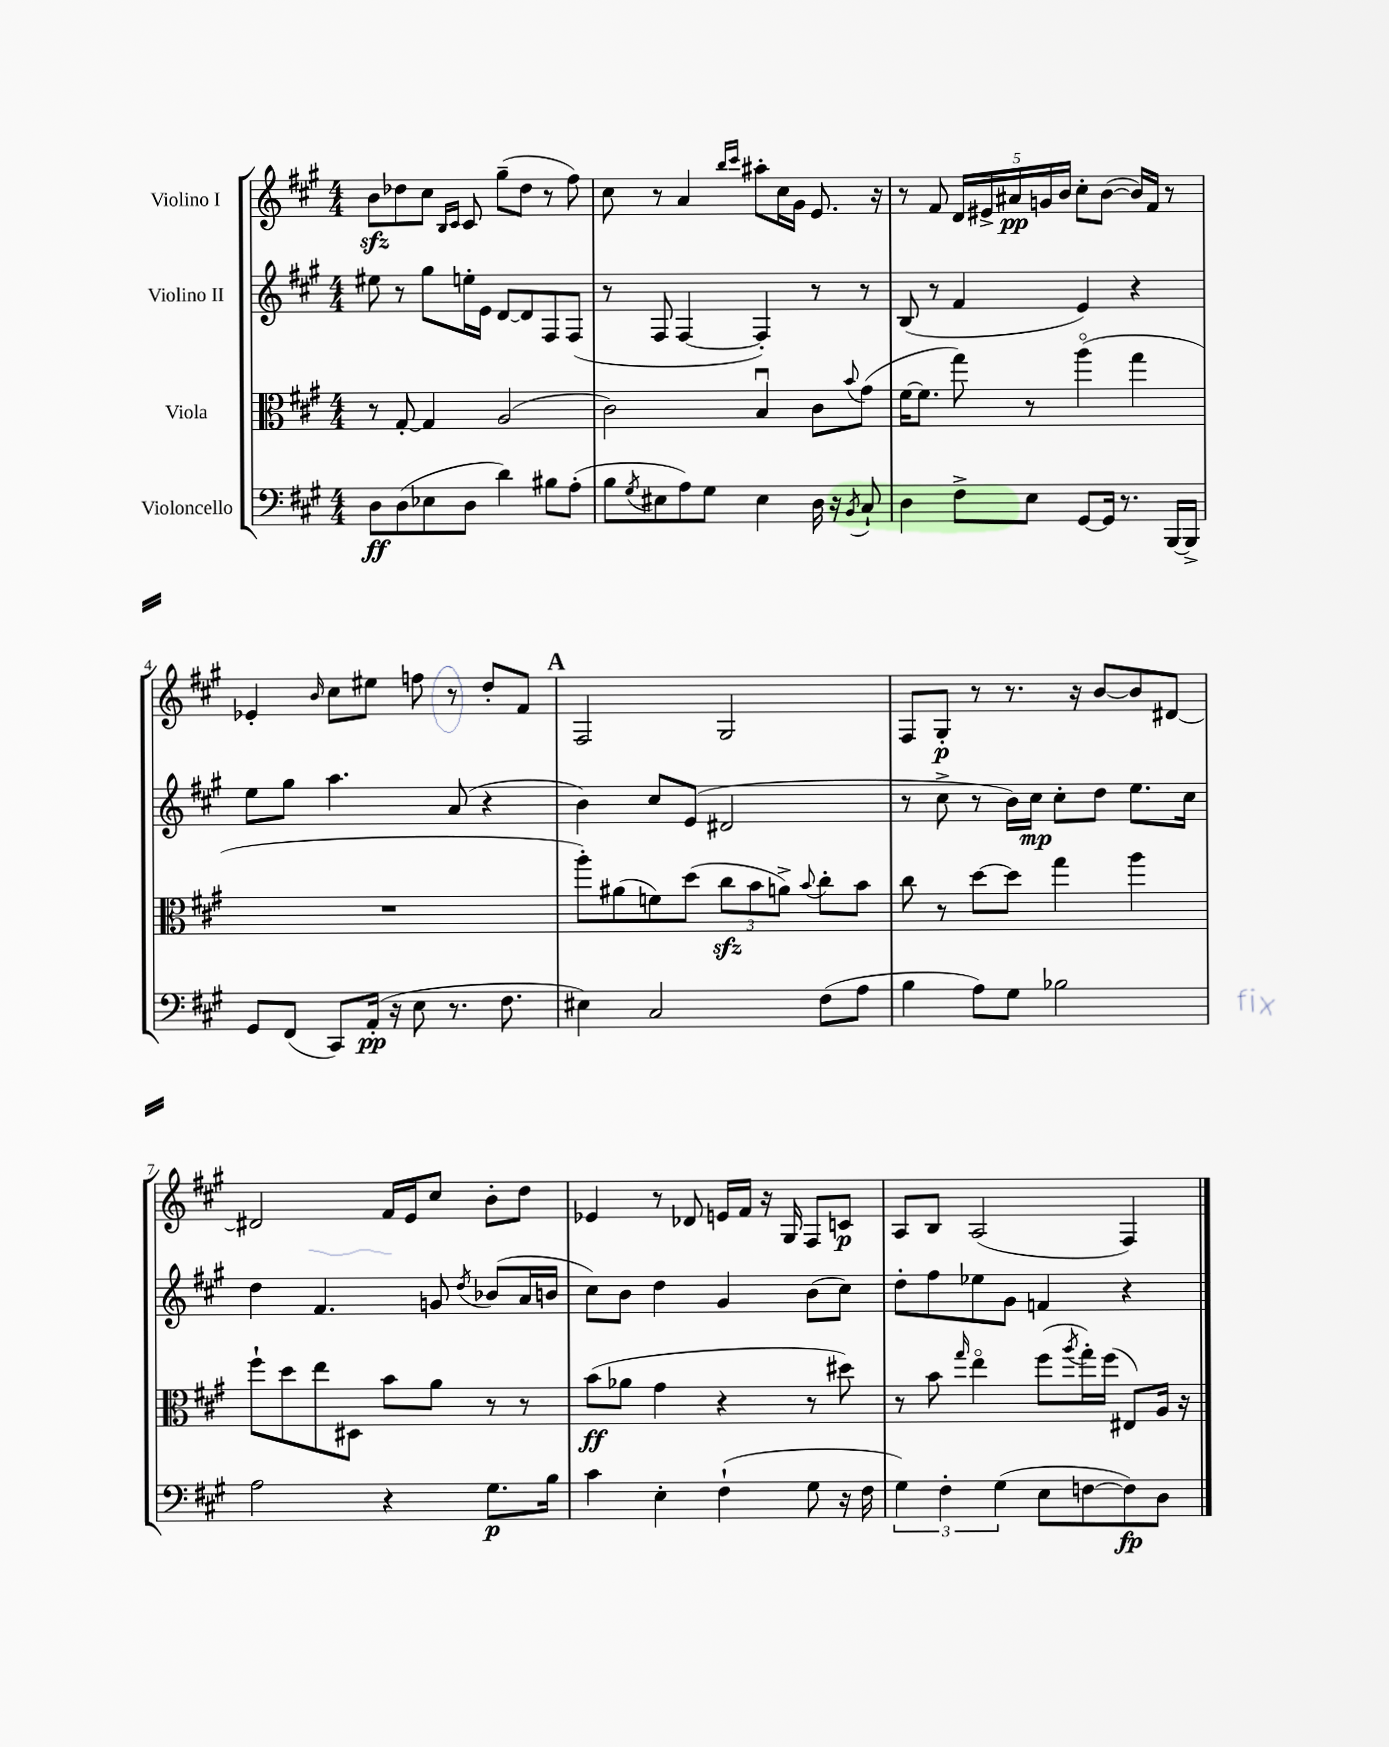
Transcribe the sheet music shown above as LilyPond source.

<<
\new StaffGroup <<
\new Staff = "s0" \with { instrumentName = "Violino I" } {
    \clef treble \key a \major \numericTimeSignature \time 4/4
    b'8\sfz des''8 cis''8 \grace { b16 cis'16 } cis'8 gis''8--( des''8 r8 fis''8) |
    cis''8 r8 a'4 \grace { b''16 cis'''16 } ais''8-. cis''16 gis'16 e'8. r16 |
    r8 fis'8 \tuplet 5/4 { d'16 eis'16-> ais'16\pp g'16 b'16 } cis''8-. b'8~( b'16) fis'16 r8 |
    ees'4-. \grace { b'16 } cis''8 eis''8 f''8 r8 d''8-. fis'8 |
    \mark \markup { \bold "A" } fis2 gis2 |
    fis8 gis8-.\p r8 r8. r16 b'8~ b'8 dis'8~ |
    dis'2 fis'16 e'16 cis''8 b'8-. d''8 |
    ees'4 r8 des'8 e'16 fis'16 r16 gis16 fis8 c'8\p |
    a8 b8 a2( fis4) \bar "|." |
}
\new Staff = "s1" \with { instrumentName = "Violino II" } {
    \clef treble \key a \major \numericTimeSignature \time 4/4
    eis''8 r8 gis''8 e''16-. e'16 d'8~ d'8 fis8 fis8( |
    r8 fis8 fis4~ fis4-.) r8 r8 |
    b8( r8 fis'4 e'4) r4 |
    e''8 gis''8 a''4. a'8( r4 |
    \mark \markup { \bold "A" } b'4) cis''8 e'8( dis'2 |
    r8 cis''8-> r8 b'16) cis''16\mp cis''8-. d''8 e''8. cis''16 |
    d''4 fis'4. g'8 \acciaccatura { d''8 } bes'8( a'16 b'16 |
    cis''8) b'8 d''4 gis'4 b'8( cis''8) |
    d''8-. fis''8 ees''8 gis'8 f'4 r4 \bar "|." |
}
\new Staff = "s2" \with { instrumentName = "Viola" } {
    \clef alto \key a \major \numericTimeSignature \time 4/4
    r8 gis8~-. gis4 a2( |
    cis'2) b4\downbow cis'8 \appoggiatura { b'8 } gis'8( |
    fis'16~ fis'8. gis''8) r8 a''4\flageolet( gis''4 |
    R1 |
    \mark \markup { \bold "A" } a''8-.) ais'8( f'8) d''8( \tuplet 3/2 { cis''8\sfz b'8 a'8->) } \appoggiatura { b'8 } cis''8-. b'8 |
    cis''8 r8 d''8~ d''8 gis''4 a''4 |
    fis''8-! d''8 e''8 dis8 b'8 a'8 r8 r8 |
    b'8\ff( aes'8 gis'4 r4 r8 dis''8) |
    r8 b'8 \grace { gis''16 } e''4\flageolet fis''8( \acciaccatura { a''8 } gis''16-.) fis''16( eis8) a16 r16 \bar "|." |
}
\new Staff = "s3" \with { instrumentName = "Violoncello" } {
    \clef bass \key a \major \numericTimeSignature \time 4/4
    d8\ff d8( ees8 d8 d'4) bis8 a8-.( |
    b8 \acciaccatura { gis8 } eis8 a8) gis8 eis4 d16 r16 \acciaccatura { b,8 } cis8-! |
    d4 fis8-> e8 gis,8~ gis,16 r8. b,,16~ b,,16-> |
    gis,8 fis,8( cis,8) a,16-.\pp( r16 e8 r8. fis8. |
    \mark \markup { \bold "A" } eis4) cis2 fis8( a8 |
    b4 a8) gis8 bes2 |
    a2 r4 gis8.\p b16 |
    cis'4 e4-. fis4-!( gis8 r16 fis16 |
    \tuplet 3/2 { gis4) fis4-. gis4( } e8 f8~ f8\fp) d8 \bar "|." |
}
>>
>>
